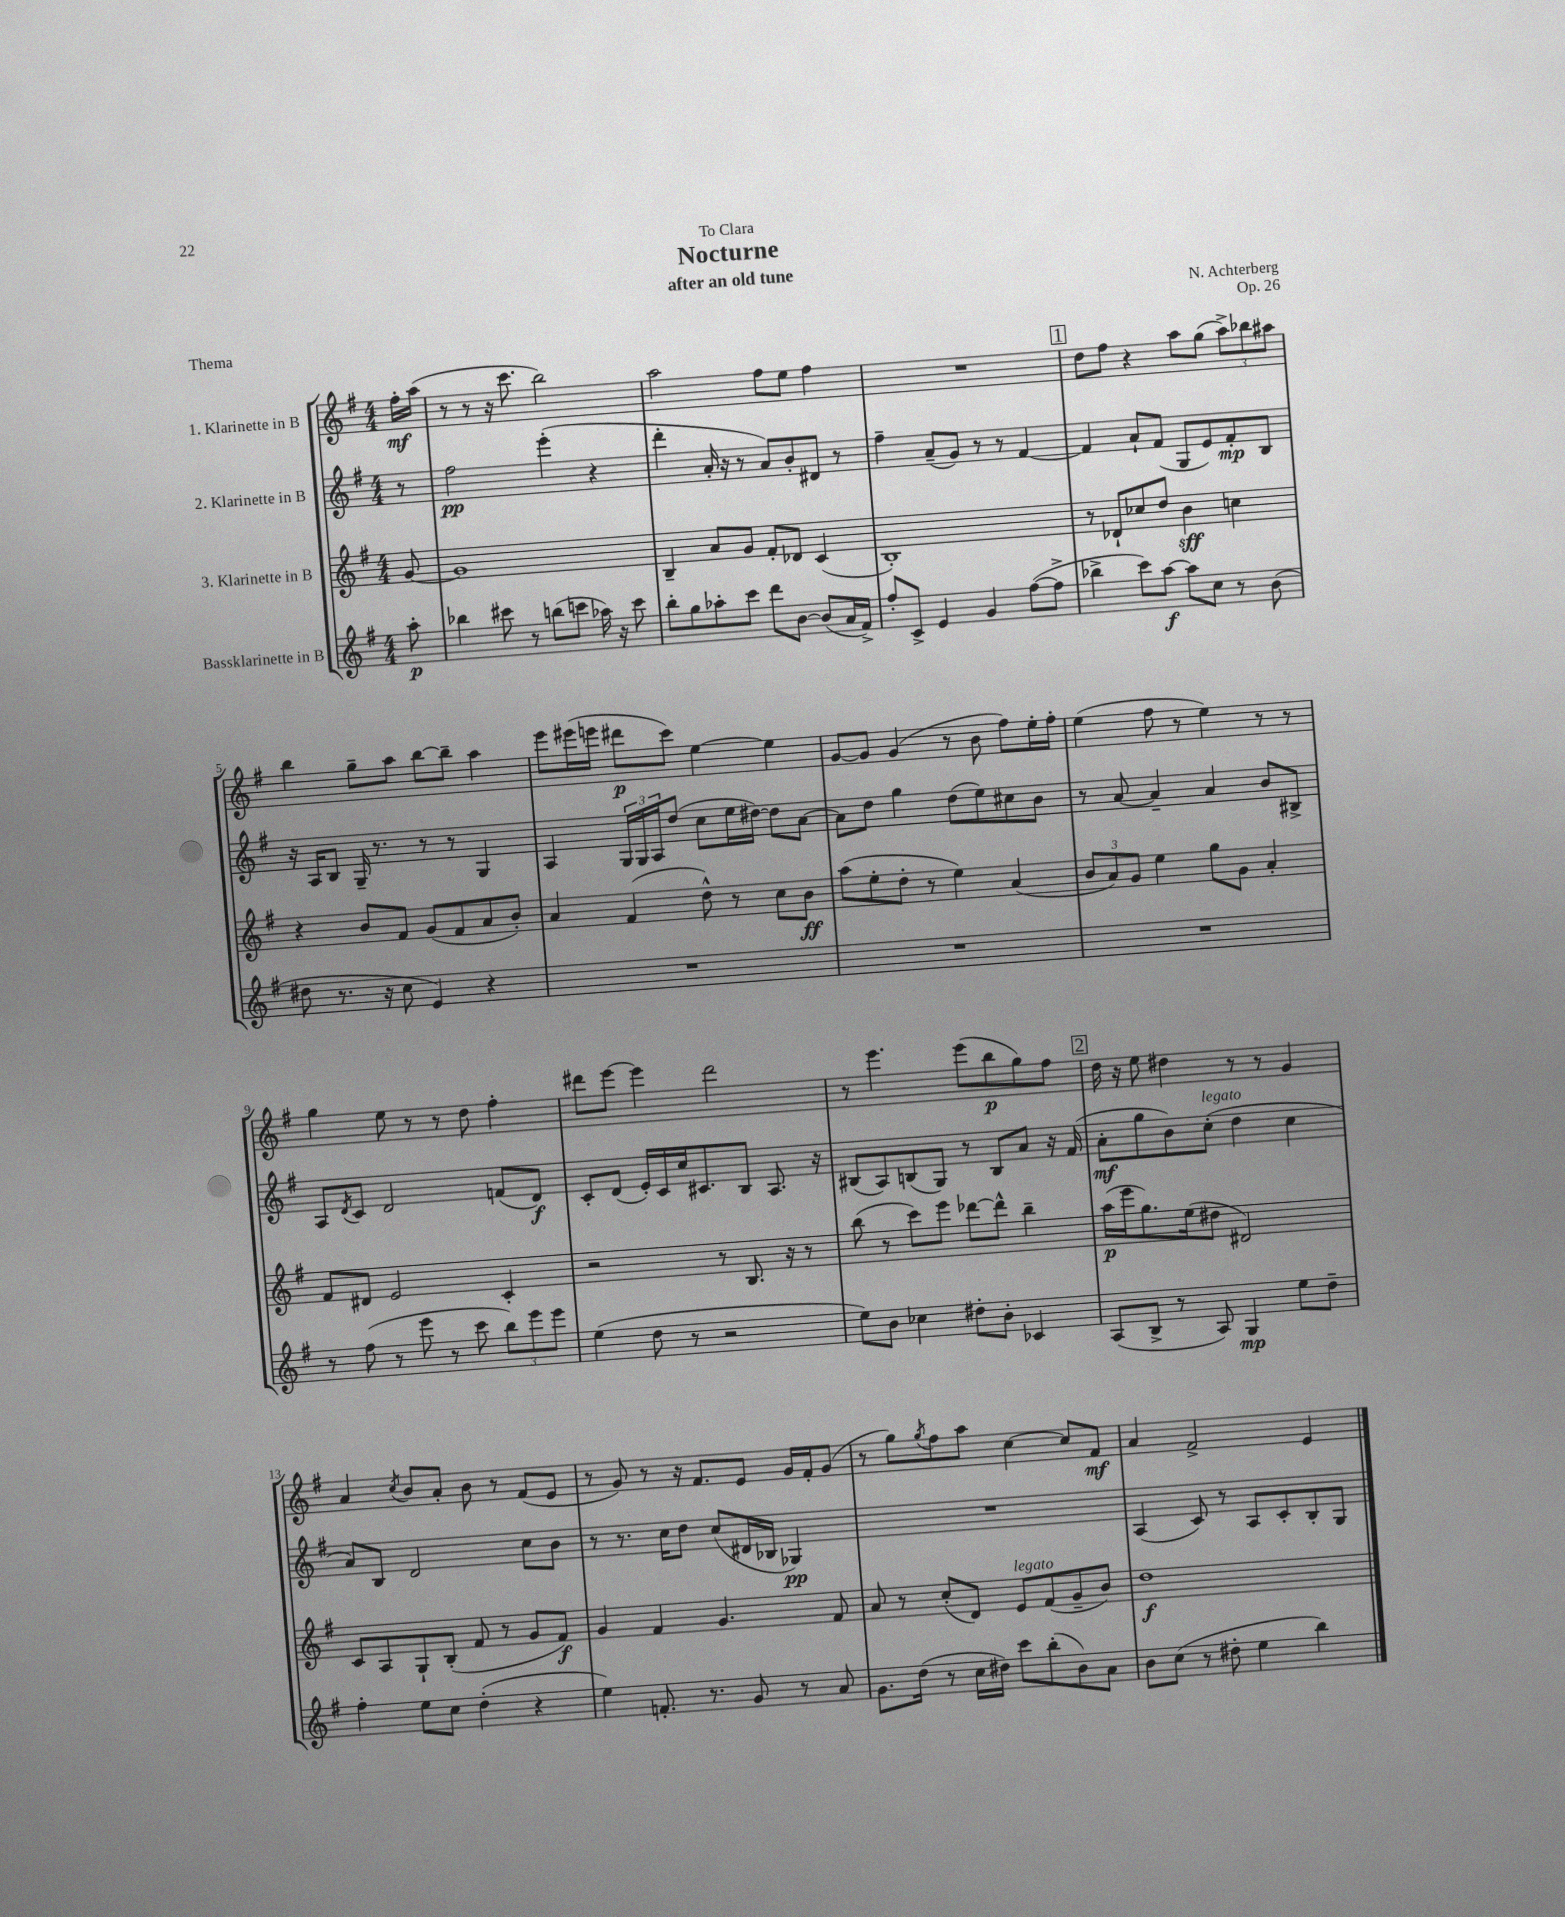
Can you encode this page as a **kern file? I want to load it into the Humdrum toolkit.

**kern	**kern	**kern	**kern
*staff4	*staff3	*staff2	*staff1
*clefG2	*clefG2	*clefG2	*clefG2
*k[f#]	*k[f#]	*k[f#]	*k[f#]
*M4/4	*M4/4	*M4/4	*M4/4
8aa'	[8g	8r	16ff#'
.	.	.	(16aa
=	=	=	=
4bb-	1g]	2ff#	8r
.	.	.	8r
8ccc#	.	.	16r
.	.	.	8.ccc
8r	.	.	.
(8bb	.	(4eee'	2bb)
8ccc	.	.	.
16aa-)	.	4r	.
16r	.	.	.
8ccc	.	.	.
=	=	=	=
8bb'	4B~	4ddd'	2aa
8gg	.	.	.
8aa-'	8a	16a'	.
.	.	16r	.
8ccc	8g	8r	.
8ddd	8f#'	8a)	8ff#
[8b	8d-	8b'	8ee
(8b]	(4c	8d#	4ff#
16a	.	8r	.
16f#^)	.	.	.
=	=	=	=
8ff#'	1B')	4ff#~	1r
8c^	.	.	.
4e	.	(8a~	.
.	.	8g)	.
4g	.	8r	.
.	.	8r	.
([8ff#	.	[4f#	.
8ff#^]	.	.	.
=	=	=	=
4bb-^	8r	4f#]	8dd
.	8d-`	.	8ff#
8ccc)	8cc-	8a`	4r
[8aa	8dd	(8f#	.
8aa]	4b	8G	8aa
8cc	.	8e)	(8gg
8r	4cc	8f#'	12aa^)
.	.	.	12bb-
(8b	.	8B	.
.	.	.	12aa#
=	=	=	=
8dd#	4r	16r	4bb
.	.	16A	.
8.r	.	8B	.
.	8b	16G~	8gg~
16r	.	8.r	.
8cc	8f#	.	8aa
4e)	(8g	8r	[8bb
.	8f#	8r	8bb~]
4r	8a	4G	4aa
.	8b')	.	.
=	=	=	=
1r	4a	4A	8eee
.	.	.	(16eee#
.	.	.	16eee
.	(4f#	24G	8ddd#
.	.	24G	.
.	.	24A	.
.	.	(8dd	8ccc)
.	8dd^^)	8cc	[4ee
.	8r	16ee	.
.	.	[16dd#)	.
.	8cc	8dd#]	4ee]
.	8b	[8a	.
=	=	=	=
1r	(8aa	8a]	[8g
.	8ee'	8dd	8g]
.	8dd'	4gg	(4g
.	8r	.	.
.	4ee)	(8dd	8r
.	.	8ee)	8b
.	(4a	8cc#	8ff#)
.	.	8b	16ee'
.	.	.	16ff#'
=	=	=	=
1r	12b	8r	(4ee
.	12a)	.	.
.	.	[8a	.
.	12g	.	.
.	4ee	4a~]	8ff#
.	.	.	8r
.	8gg	4a	4ee)
.	8g	.	.
.	4a'	8b	8r
.	.	8B#^	8r
=	=	=	=
8r	8f#	8A	4gg
.	.	8qd	.
(8ff#	8d#	8c	.
8r	2e	2d	8ee
8eee	.	.	8r
8r	.	.	8r
8ccc	.	.	8dd
12bb)	4c'	(8f	4ff#'
12eee	.	.	.
.	.	8d)	.
12eee	.	.	.
=	=	=	=
(4ee	2r	8c'	8ddd#
.	.	(8d	[8eee
8dd	.	16e')	4eee]
.	.	16c	.
8r	.	16cc	.
.	.	8.c#	.
2r	8r	.	2ddd#
.	8.B	8B	.
.	.	8.A	.
.	16r	.	.
.	8r	.	.
.	.	16r	.
=	=	=	=
8ee)	(8bb	(8B#	8r
8b	8r	8A)	4.eee
4cc-	8ccc)	(8B	.
.	8eee	8G)	.
8dd#'	[8ddd-	8r	(8eee
8b'	8ddd-^^]	8B	8bb
4c-	4bb~	8a	8gg)
.	.	16r	8ff#
.	.	(16f#	.
=	=	=	=
(8A	(16aa	8a'	16dd
.	16eee	.	16r
8B^	8.gg)	8gg	8ee
8r	.	8b)	4dd#
.	(16ee	.	.
8A)	8dd#	(8cc'	.
4G	2d#)	4dd	8r
.	.	.	8r
8ee	.	4cc	4g
8dd~	.	.	.
=	=	=	=
4ff#'	8c	8a)	4a
.	8A	8B	.
.	.	.	8qcc
8ee	8G`	2d	8b
8cc	(8B'	.	8a'
(4dd'	8f#	.	8b
.	8r	.	8r
4r	8g	8cc	(8f#
.	8f#)	8b	8e
=	=	=	=
4ee)	4g	8r	8r
.	.	8.r	8g)
8.f'	4f#	.	8r
.	.	16cc	.
.	.	8dd	16r
8.r	.	.	8.f#
.	4.g	(8cc	.
8g	.	16d#	8e
.	.	16B-	.
8r	.	4G-)	16g
.	.	.	16f#'
8a	8f#	.	(8g
=	=	=	=
8.g	8a	1r	8r
.	8r	.	8gg)
(16dd	.	.	.
.	.	.	8qgg
8r	(8cc'	.	8ff#
16cc	8d)	.	8aa
16dd#)	.	.	.
8ccc	8e	.	[4cc
(8bb'	(8f#	.	.
8b)	8g~	.	8cc]
8a	8b)	.	8f#
=	=	=	=
8b	1dd	(4A	4a
(8cc	.	.	.
8r	.	8c)	2f#^
8dd#'	.	8r	.
4ee	.	8A	.
.	.	8c'	.
4bb)	.	8B'	4e
.	.	8G	.
==	==	==	==
*-	*-	*-	*-
